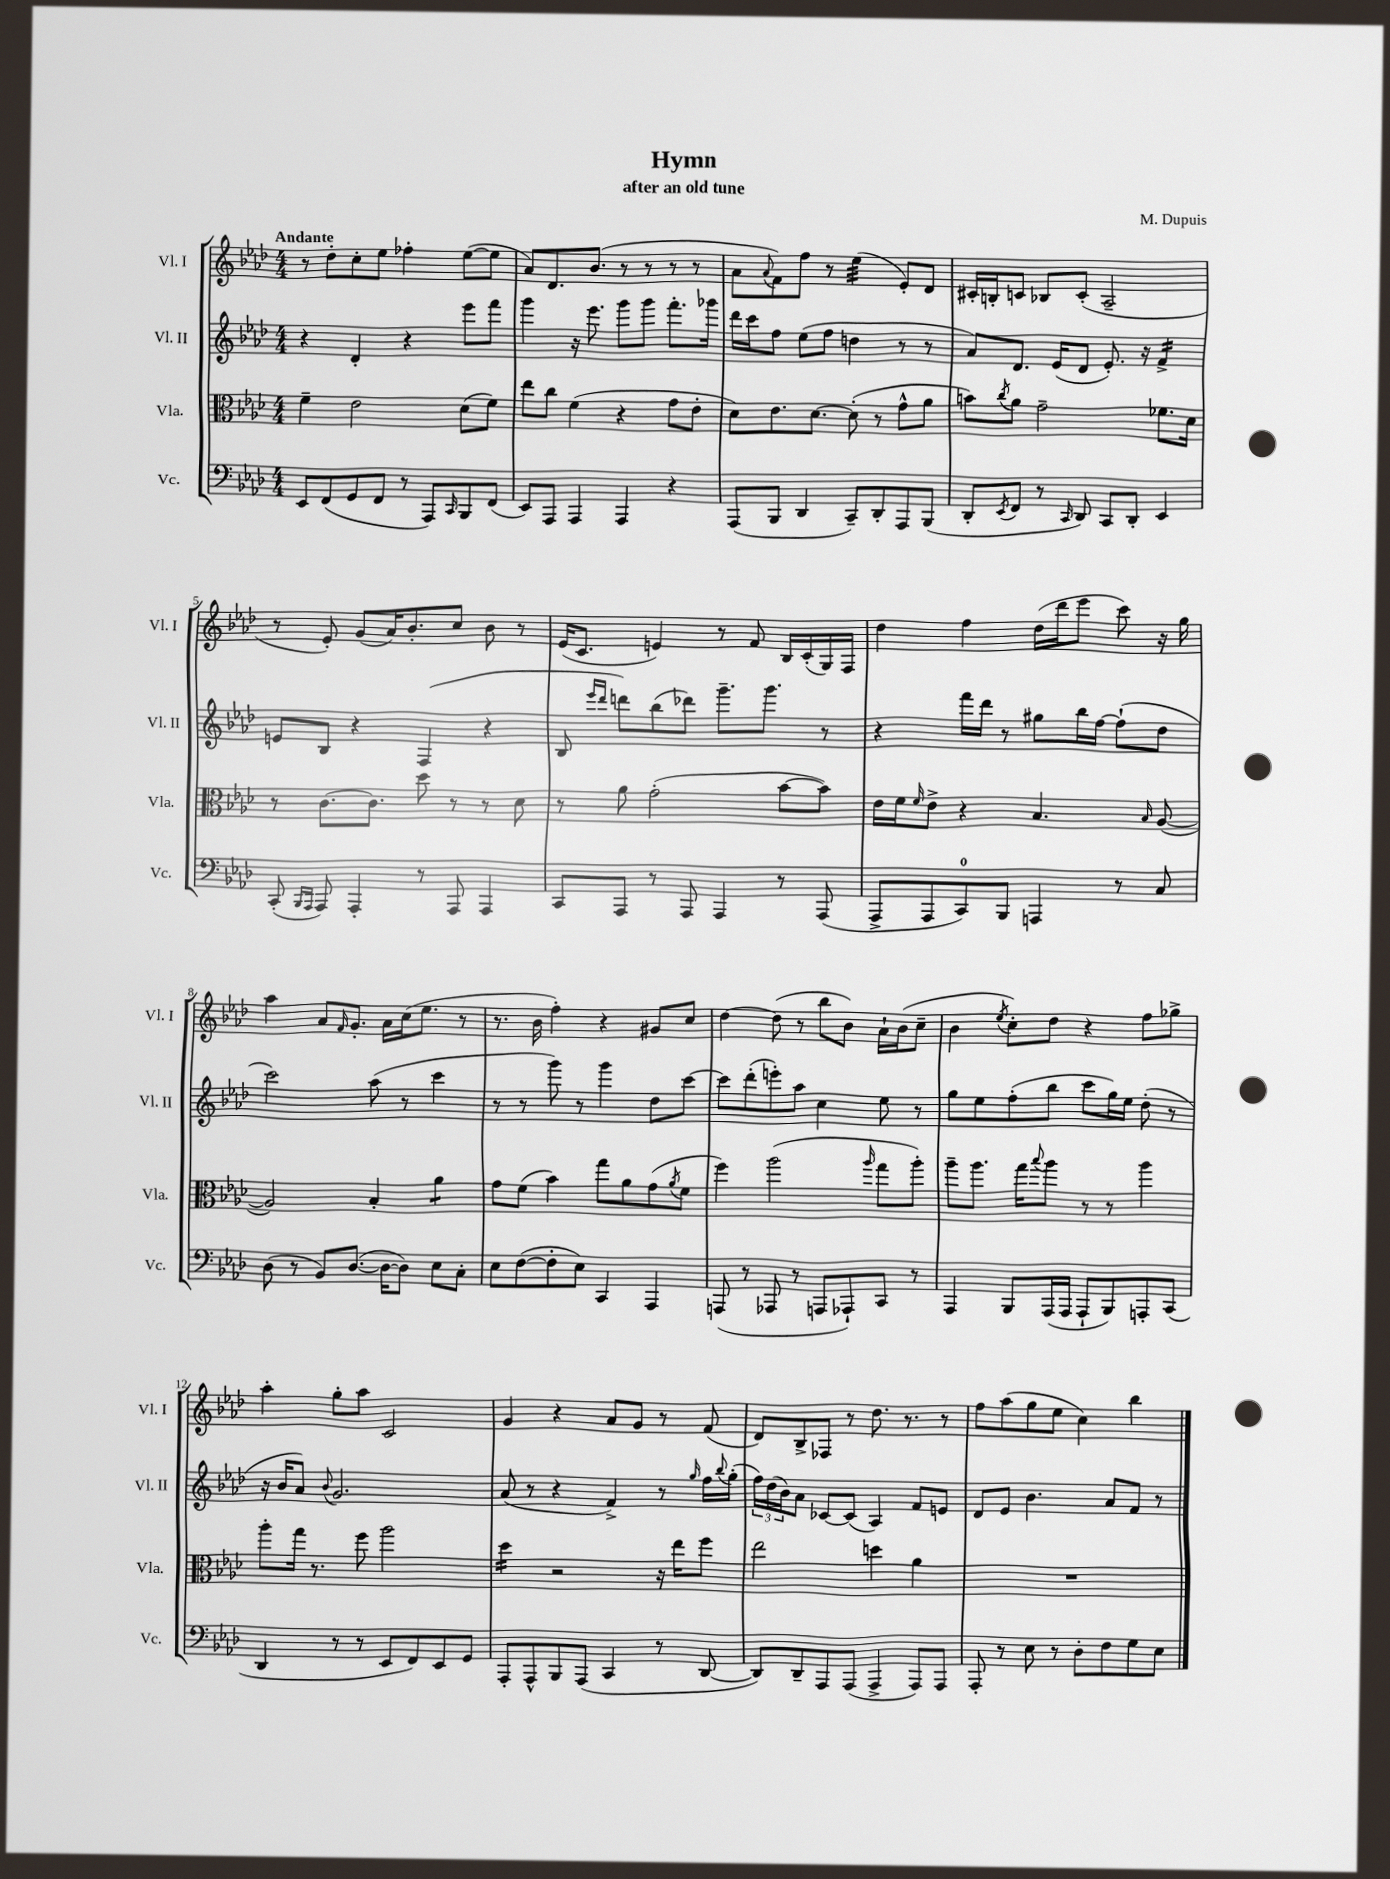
\header { title = "Hymn" composer = "M. Dupuis" subtitle = "after an old tune" }
<<
\new StaffGroup <<
\new Staff = "s0" \with { instrumentName = "Vl. I" shortInstrumentName = "Vl. I" } {
    \clef treble \key aes \major \numericTimeSignature \time 4/4 \tempo "Andante"
    r8 des''8-. c''8-. ees''8 fes''4-. ees''8~( ees''8 |
    aes'8) des'8. bes'8.( r8 r8 r8 r8 |
    aes'8 \appoggiatura { aes'8 } f'8) f''8 r8 ees''4:32( ees'8-.) des'8 |
    cis'16-. b16-. c'8 bes8 c'8-.( aes2-- |
    r8 ees'8-.) g'8( aes'16) bes'8.-. c''8 bes'8 r8 |
    ees'16( c'8. e'4) r8 f'8 bes16 c'16-.( g16) f16 |
    des''4 f''4 des''16( des'''16 ees'''8 c'''8) r16 g''16 |
    aes''4 aes'8 \grace { f'16 } g'8.-. aes'16 c''16( ees''8. r8 |
    r8. bes'16 f''4-.) r4 gis'8 c''8 |
    des''4~ des''8( r8 bes''8 bes'8) aes'16-! bes'16( c''8-- |
    bes'4 \acciaccatura { ees''8 } c''8-.) des''8 r4 f''8 ges''8-> |
    aes''4-. g''8-. aes''8 c'2 |
    g'4 r4 aes'8 g'8 r8 f'8( |
    des'8) bes8-> fes8 r8 des''8. r8. r8 |
    f''8 aes''8( g''8 ees''8 c''4) bes''4 \bar "|." |
}
\new Staff = "s1" \with { instrumentName = "Vl. II" shortInstrumentName = "Vl. II" } {
    \clef treble \key aes \major \numericTimeSignature \time 4/4
    r4 des'4-. r4 ees'''8 f'''8 |
    g'''4 r16 ees'''8. g'''8 g'''8 f'''8.-. ges'''16 |
    des'''16 c'''16 f''8 ees''8( f''8 d''4 r8 r8 |
    aes'8) des'8. ees'16( des'8 ees'8.-.) r16 f'4:16-> |
    e'8 bes8 r4 f4( r4 |
    bes8 \grace { ees'''16 des'''16 } d'''8) bes''8( des'''8) g'''8.-- g'''8. r8 |
    r4 f'''16 des'''16 r8 gis''8 bes''16 f''16~ f''8-!( des''8 |
    c'''2) aes''8( r8 c'''4 |
    r8 r8 g'''8) r8 g'''4 des''8 c'''8~ |
    c'''8 des'''8-.( e'''8-.) aes''8 c''4 ees''8 r8 |
    g''8 ees''8 f''8-.( bes''8 c'''8 g''16) ees''16 des''8-.( r8 |
    r16 bes'16 aes'8) \appoggiatura { bes'8 } g'2. |
    aes'8( r8 r4 f'4->) r8 \grace { g''16 } f''16 \appoggiatura { bes''8 } g''16-.( |
    \tuplet 3/2 { f''16) des''16( bes'16) } aes'8 ces'8~ ces'8( aes4) f'8 e'8 |
    des'8 ees'8 bes'4. aes'8 f'8 r8 \bar "|." |
}
\new Staff = "s2" \with { instrumentName = "Vla." shortInstrumentName = "Vla." } {
    \clef alto \key aes \major \numericTimeSignature \time 4/4
    f'4-- ees'2 des'8( f'8) |
    ees''8 c''8 f'4( r4 g'8 ees'8-. |
    des'8) ees'8. des'8.~ des'8-.( r8 g'8-^ aes'8 |
    b'8) \acciaccatura { c''8 } aes'8 g'2-- fes'8. des'16 |
    r8 c'8.~ c'8. des''8 r8 r8 des'8 |
    r8 aes'8 g'2-.( bes'8~ bes'8) |
    ees'16 f'16 \grace { f'16 } ees'8-> r4 bes4. \grace { bes16 } aes8~( |
    aes2) bes4-. aes'4:8 |
    g'8 f'8( bes'4) g''8 aes'8 g'8( \acciaccatura { aes'8 } f'8 |
    f''4) aes''2( \grace { aes''16 } g''8 aes''8-.) |
    aes''8-- aes''8. g''16 \appoggiatura { bes''8 } aes''8 r8 r8 aes''4 |
    aes''8-. g''16 r8. f''8 aes''2 |
    des''4:16 r2 r16 ees''16 f''8 |
    ees''2 d''4 aes'4 |
    R1 \bar "|." |
}
\new Staff = "s3" \with { instrumentName = "Vc." shortInstrumentName = "Vc." } {
    \clef bass \key aes \major \numericTimeSignature \time 4/4
    ees,8 f,8( g,8 f,8 r8 aes,,8) \grace { c,16 } bes,,8 f,8( |
    ees,8) aes,,8 aes,,4 aes,,4 r4 |
    aes,,8( bes,,8 des,4 c,8--) des,8-. aes,,8 bes,,8( |
    des,8-. \acciaccatura { ees,8 } f,8 r8 \grace { c,16 } des,8) c,8 des,8-. ees,4 |
    c,8-.( \grace { bes,,16 aes,,16 } aes,,8) aes,,4-. r8 aes,,8 aes,,4 |
    c,8 aes,,8 r8 aes,,8 aes,,4 r8 aes,,8( |
    aes,,8-> aes,,8 c,8-0) bes,,8 a,,4 r8 c8 |
    des8( r8 bes,8) des8.~( des16~ des8) ees8 c8-. |
    ees8 f8~( f8-. ees8) c,4 aes,,4 |
    a,,8( r8 aes,,8 r8 a,,8 aes,,8-!) c,8 r8 |
    aes,,4 bes,,8 aes,,16( aes,,16 aes,,8-! bes,,8) a,,8-. c,8( |
    des,4 r8 r8 ees,8 f,8) ees,8 g,8 |
    aes,,8-. aes,,8-^ bes,,8 aes,,8( c,4 r8 des,8~ |
    des,8) des,8-- aes,,8 aes,,8( aes,,4-> aes,,8) aes,,8 |
    aes,,8-. r8 ees8 r8 des8-. f8 g8 ees8 \bar "|." |
}
>>
>>
